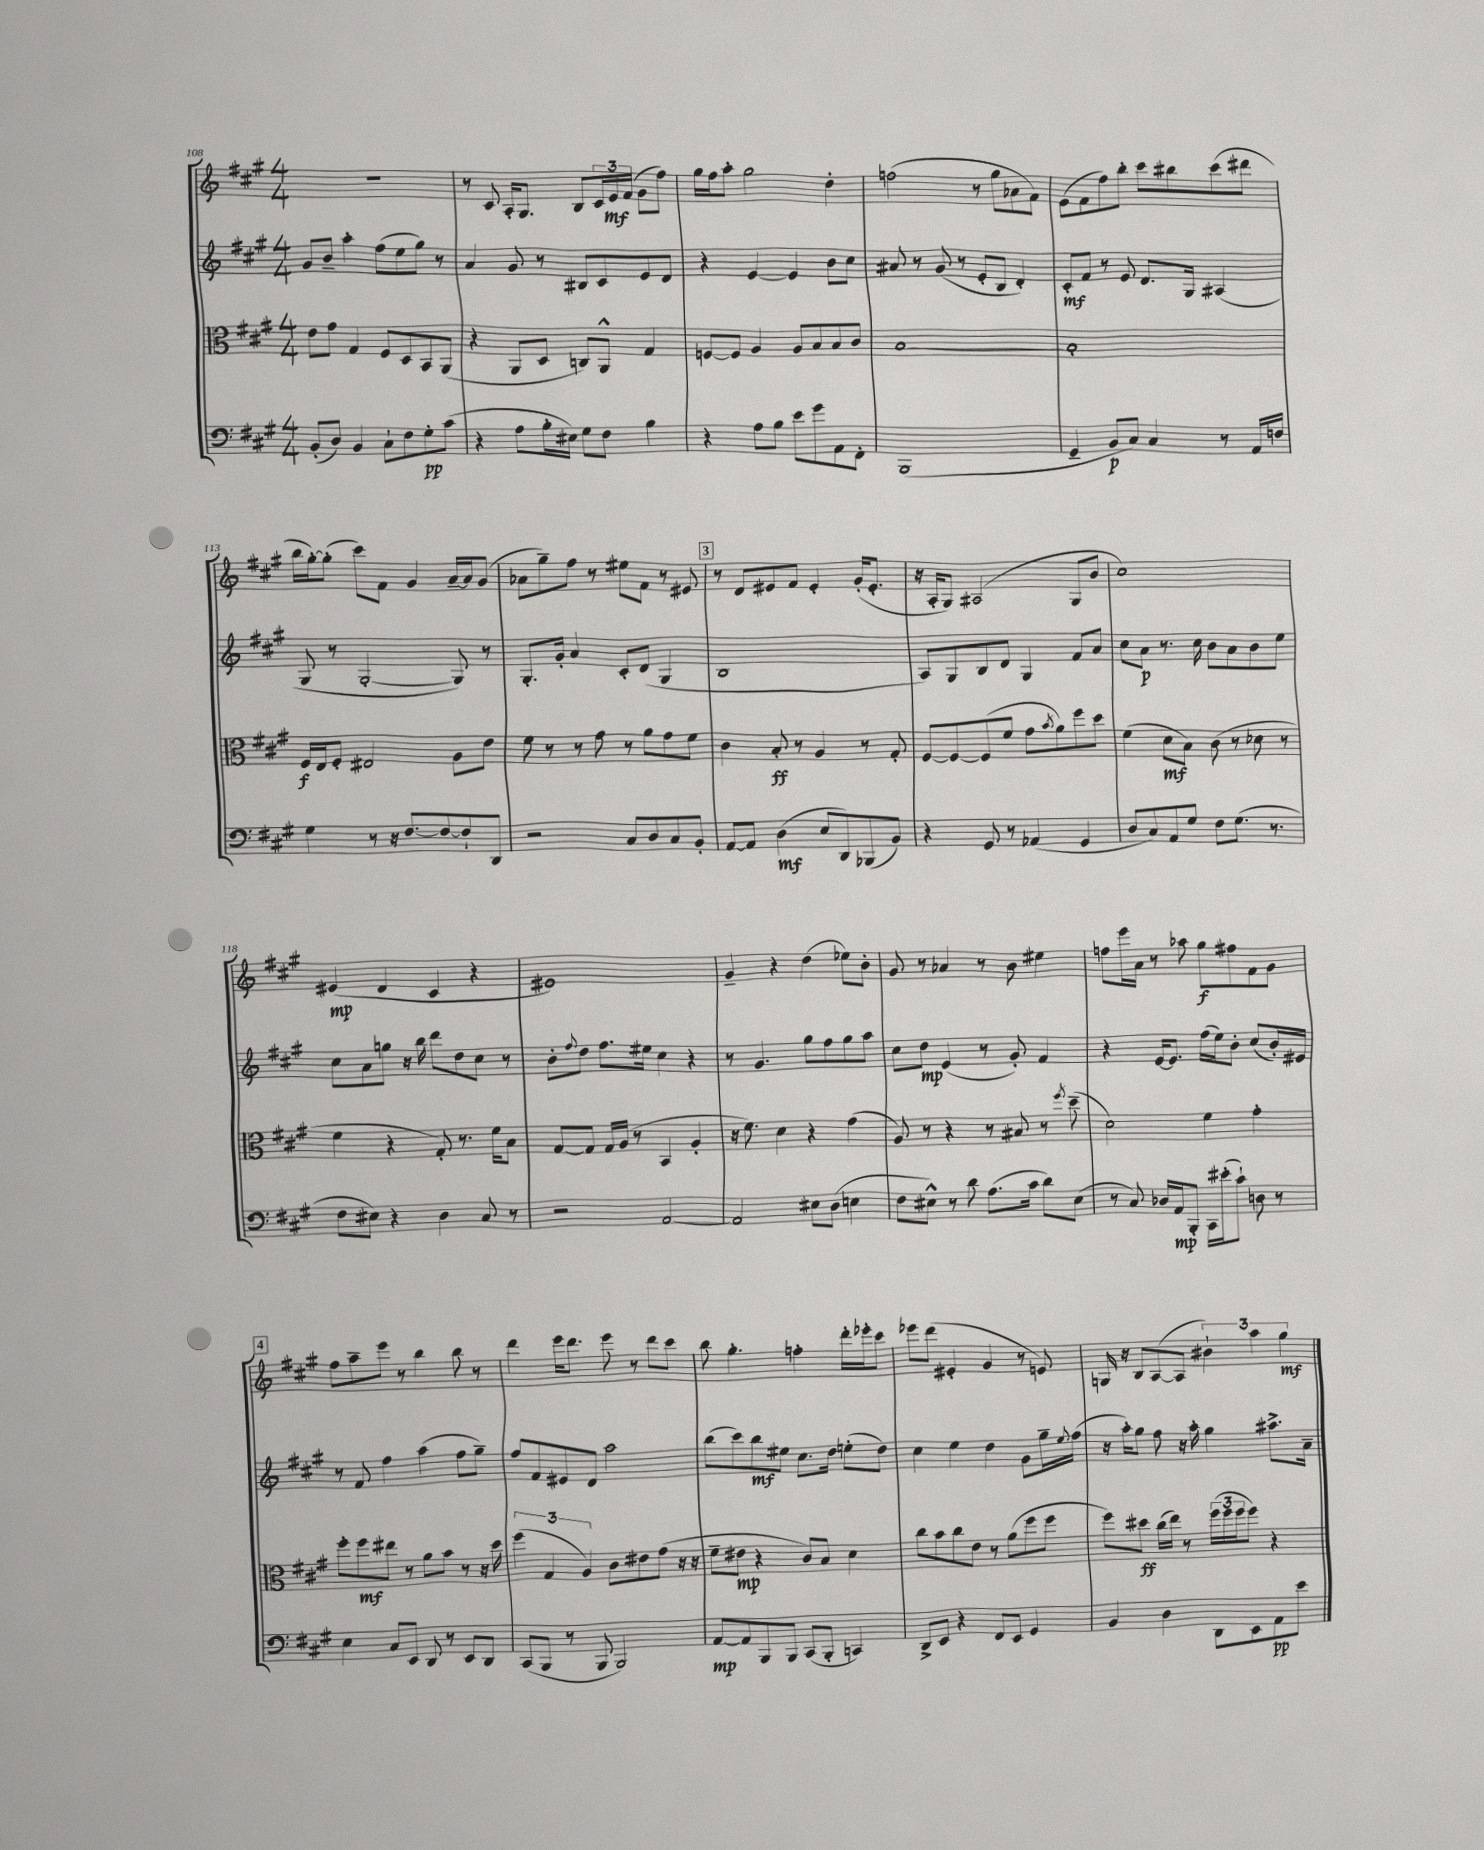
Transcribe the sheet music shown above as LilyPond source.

<<
\new StaffGroup <<
\new Staff = "s0" {
    \clef treble \key a \major \numericTimeSignature \time 4/4
    R1 |
    r8 cis'8 a16-. gis8. b8 \tuplet 3/2 { cis'16 e'16\mf fis'16( } gis'8 fis''8) |
    gis''16 fis''16 a''8-. gis''2 d''4-. |
    f''2( r8 gis''8 aes'8 fis'8) |
    e'8( fis'8 fis''8) b''8-. cis'''8 bis''8 cis'''8( dis'''8 |
    b''16 gis''16~-.) gis''8-.( cis'''8) fis'8 gis'4 a'16~-- a'16 gis'8( |
    aes'8 gis''8--) fis''8 r8 eis''8 fis'8 r8 eis'8 |
    \mark \markup { \box "3" } r8 d'8 eis'8 fis'8 eis'4-. gis'16-.( eis'8.-. |
    r16 a16-. gis8) ais2( gis8 b'8 |
    cis''1) |
    eis'4\mp( d'4 cis'4 r4 |
    eis'1) |
    gis'4-- r4 d''4( ees''8) b'8-. |
    gis'8 r8 aes'4 r8 b'8 eis''4 |
    f''8 e'''16 a'16 r8 aes''8 gis''8\f fis''8 fis'8 gis'8 |
    \mark \markup { \box "4" } fis''8 a''8-- e'''8 r8 b''4 b''8 r8 |
    d'''4 e'''16 d'''8. e'''8 r8 d'''8 cis'''8 |
    b''8 gis''4.-. f''4-. d'''16-. ees'''16-. cis'''8 |
    ees'''8 d'''8( eis'4-. gis'4 r8 e'8) |
    g16 r16 b8 a8~( a8 \tuplet 3/2 { bis'4-!) a''4 gis''4\mf } \bar "|." |
}
\new Staff = "s1" {
    \clef treble \key a \major \numericTimeSignature \time 4/4
    gis'8 b'8-- a''4-. fis''8( e''8 gis''8) r8 |
    a'4 gis'8 r8 bis8 cis'8 e'8 d'8 |
    r4 e'4~ e'4 b'8 cis''8 |
    ais'8 r8 gis'8( r8 e'8-. b8 d'4-.) |
    cis'8-.\mf fis'8 r8 e'8 d'8. gis16 ais4( |
    gis8 r8 gis2~-. gis8) r8 |
    gis8.-. gis'16-. a'4 cis'8-. d'8( gis4 |
    \mark \markup { \box "3" } b1 |
    a8) gis8 b8 d'8 gis4 fis'8 a'8 |
    cis''8 a'8\p r8. cis''16 b'8 a'8 b'8 e''8 |
    cis''8 a'8 g''8 r16 b''16 d'''8 d''8 cis''8 r8 |
    b'8-. \appoggiatura { fis''8 } d''8 fis''8. eis''16 cis''4 r4 |
    r8 gis'4. gis''8 fis''8 gis''8 a''8 |
    cis''8 d''8\mp e'4( r8 gis'8-.) fis'4 |
    r4 e'16~ e'8. fis''16( e''16) b'8-. cis''8( b'16-.) eis'16 |
    \mark \markup { \box "4" } r8 fis'8 fis''4 a''4( fis''8 gis''8--) |
    fis''8 fis'8 eis'8 d'8 a''2 |
    b''8( cis'''8) b''8\mf eis''8 cis''8. d''16 e''8-.( d''8) |
    cis''4 e''4 d''4 gis'8 gis''16-- \appoggiatura { e''8 } fis''16( |
    r16 a''16-.) gis''8 fis''8 r16 a''16-. gis''4 ais''8.-> a'16-- \bar "|." |
}
\new Staff = "s2" {
    \clef alto \key a \major \numericTimeSignature \time 4/4
    e'8 gis'8 gis4 fis8 d8 b,8 a,8( |
    r4 a,8 d8 c8) a,8-^ gis4 |
    f8~ f8 a4 a8 b8 b8 cis'8 |
    b1~ |
    b1-. |
    fis16\f e16 fis8-. eis2 a8 e'8 |
    fis'8 r8 r8 gis'8 r8 a'8 gis'8 fis'8 |
    \mark \markup { \box "3" } cis'4 b8-.\ff r8 a4 r8 gis8-. |
    fis8~ fis8~ fis8( fis'8 gis'8 \acciaccatura { b'8 } a'8) fis''8 d''8 |
    fis'4( d'8\mf b8) cis'8( r8 des'8 r8 |
    fis'4 r4 gis8-.) r8. fis'16 b8 |
    gis8~ gis8 gis16 a16( r8 b,4 a4-. |
    r16 fis'8.) d'4 r4 gis'4( |
    a8) r8 r4 r8 bis8 r8 \acciaccatura { fis''8 } d''8--( |
    d'2) fis'4 gis'4-. |
    \mark \markup { \box "4" } fis''8-. fis''8\mf eis''8 r8 a'8 b'8 r8 r16 d''16 |
    \tuplet 3/2 { fis''4( gis4 a4) } cis'8 eis'8 gis'8( r16 r16 |
    fis'8-- eis'8\mp r4 cis'8) b8 d'4 |
    cis''8 b'8 cis''8 e'8 r8 a'8( fis''8 fis''8 |
    fis''8) dis''8\ff cis''16( e''16) r8 \tuplet 3/2 { fis''16( fis''16 fis''16 } fis''8) r4 \bar "|." |
}
\new Staff = "s3" {
    \clef bass \key a \major \numericTimeSignature \time 4/4
    b,8-.( d8) b,4 cis8-! fis8 gis8-.\pp cis'8( |
    r4 a8 b16-. eis16) gis8 fis8 b4 |
    r4 a8 b8 e'8 gis'8 a,8 fis,8-. |
    b,,1( |
    gis,4-- b,8\p cis8) cis4 r8 a,16 f16 |
    gis4 r8 r16 fis8.~ fis8~ fis8-! d,8 |
    r2 cis8 d8 cis8 b,8-. |
    \mark \markup { \box "3" } a,8~ a,8 d4\mf( e8 d,8) bes,,8( b,8) |
    r4 gis,8 r8 aes,4( gis,4 |
    d8 cis8) a,8 gis8 fis8 gis8.( r8. |
    fis8 eis8) r4 d4 cis8 r8 |
    r2 a,2~ |
    a,2 eis8 d8( e4 |
    fis8 eis8-^) r8 d'8 a8.( cis'16 d'8) eis8( |
    r8 cis8) des16 a,16\mp b,,8-. cis,16 eis'16-.( cis'8-!) d8 r8 |
    \mark \markup { \box "4" } e4 cis8 e,8 d,8 r8 e,8 d,8 |
    cis,8( b,,8 r8 b,,8 b,,2) |
    a,8~\mp a,8 b,,8 b,,8 cis,8( b,,8-. c,4) |
    d,8-> e,8 r4 fis,8 e,8 gis,4 |
    b,4 d4 d,8 e,8 a,8\pp e'8 \bar "|." |
}
>>
>>
\layout { \context { \Score currentBarNumber = #108 } }
